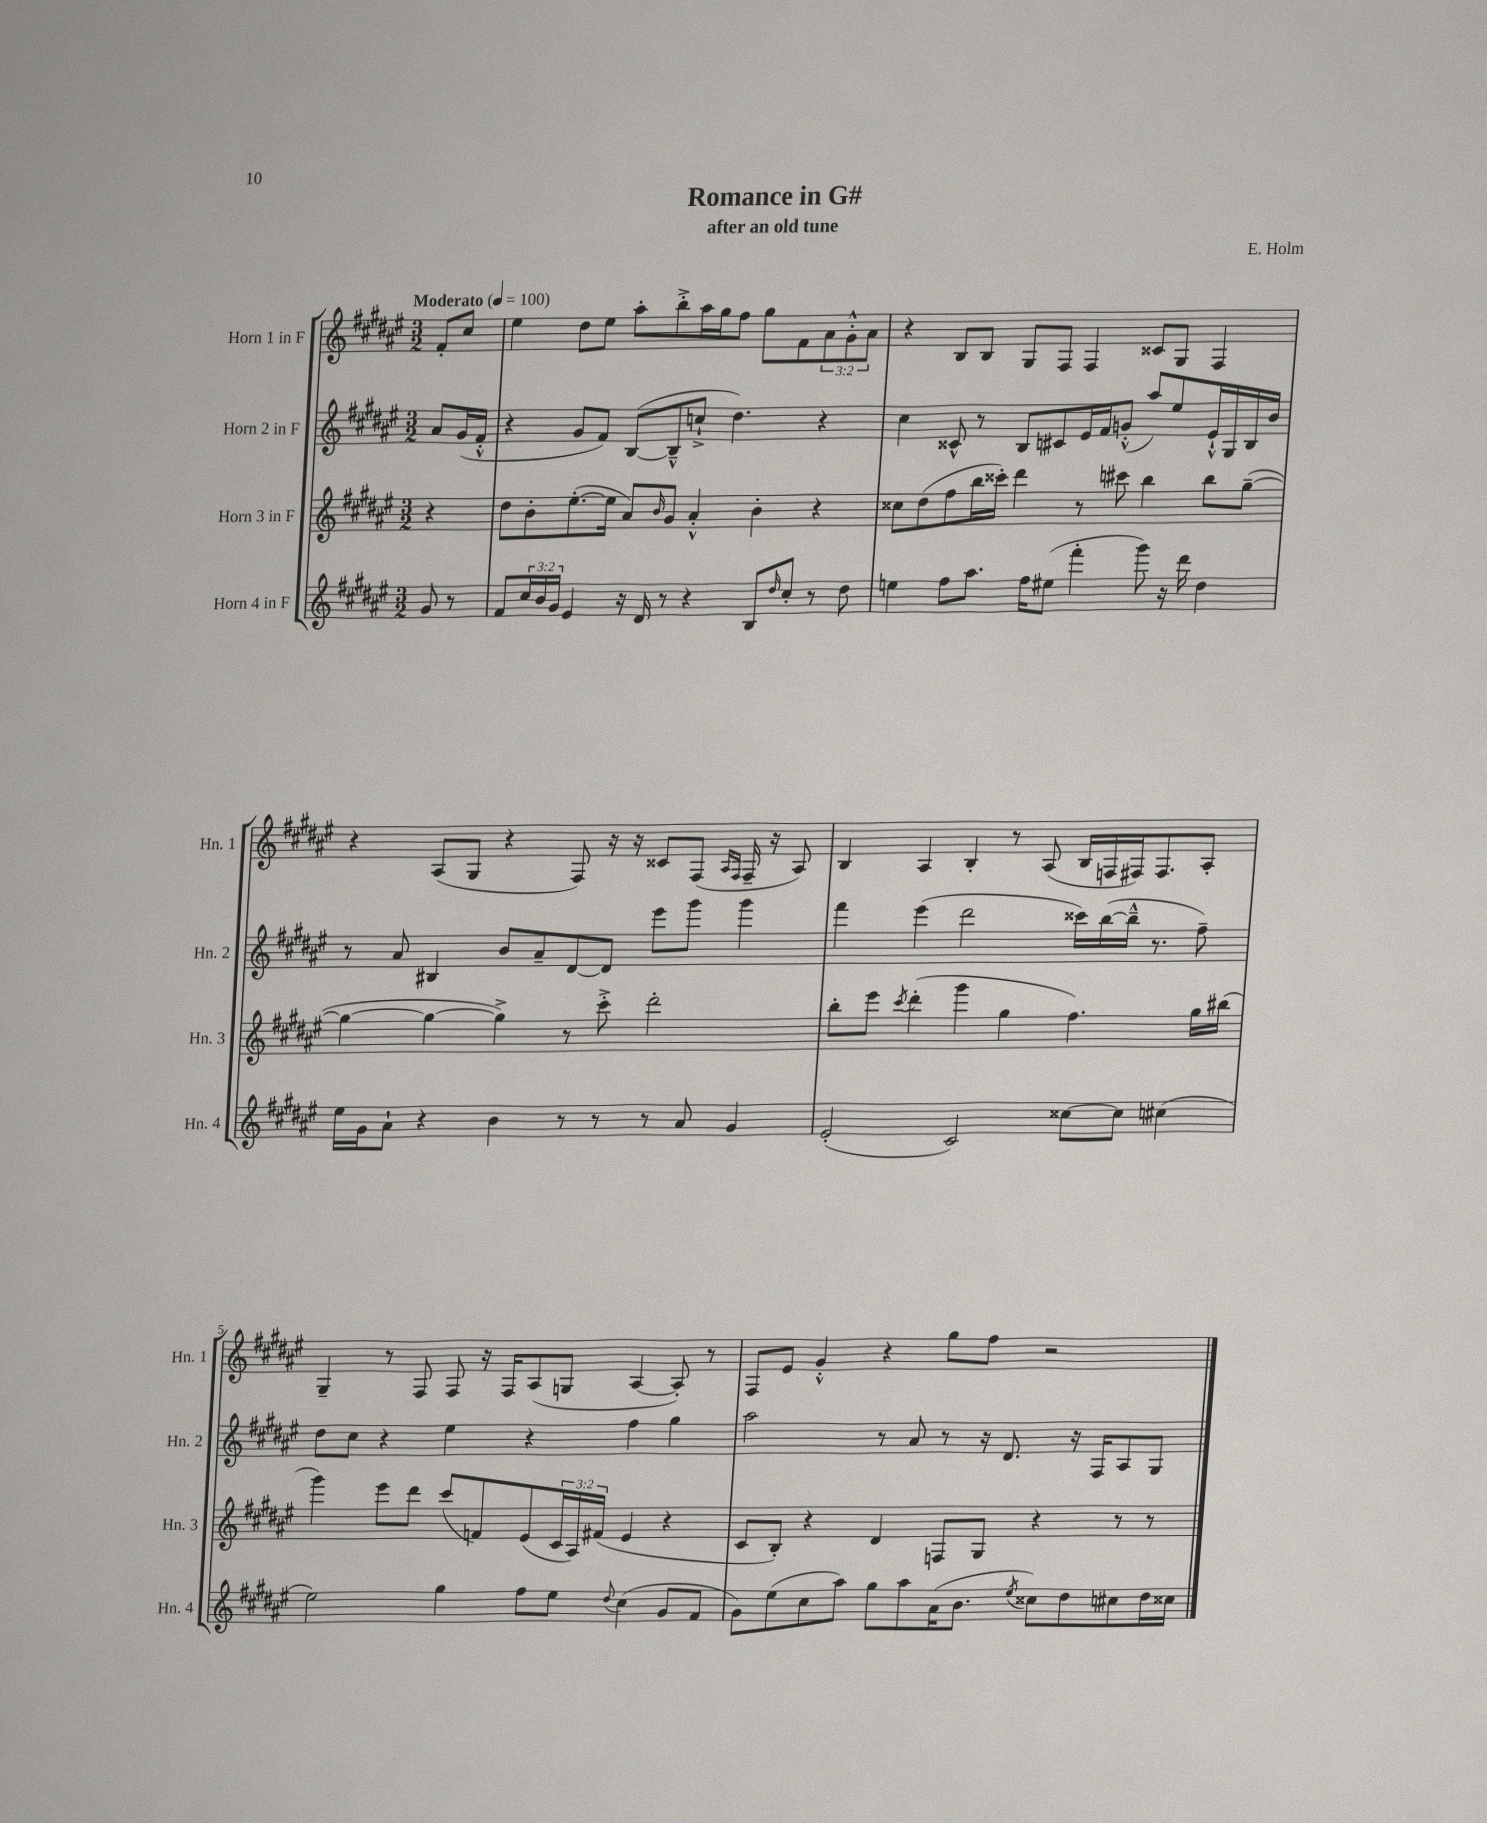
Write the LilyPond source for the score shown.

\header { title = "Romance in G#" composer = "E. Holm" subtitle = "after an old tune" }
<<
\new StaffGroup <<
\new Staff = "s0" \with { instrumentName = "Horn 1 in F" shortInstrumentName = "Hn. 1" } {
    \clef treble \key fis \major \numericTimeSignature \time 3/2 \override Staff.TupletNumber.text = #tuplet-number::calc-fraction-text \partial 4 \tempo "Moderato" 4 = 100
    fis'8-. cis''8 |
    eis''4 dis''8 eis''8 ais''8-. b''8-.-> ais''16 gis''16 fis''8 gis''8 fis'8 \tuplet 3/2 { ais'8 gis'8-.-^ ais'8 } |
    r4 b8 b8 gis8 fis8 fis4 cisis'8 gis8 fis4 |
    r4 ais8( gis8 r4 fis8) r16 r16 cisis'8 fis8( \grace { ais16 fis16 } fis16-- r16 ais8) |
    b4 ais4 b4-. r8 ais8( b16 f16 fis16) fis8. ais8-. |
    gis4-- r8 fis8 fis8 r16 fis16 ais8( g8 ais4~ ais8-.) r8 |
    fis8 eis'8 gis'4-.-^ r4 gis''8 fis''8 r2 \bar "|." |
}
\new Staff = "s1" \with { instrumentName = "Horn 2 in F" shortInstrumentName = "Hn. 2" } {
    \clef treble \key fis \major \numericTimeSignature \time 3/2 \partial 4
    ais'8 gis'16( fis'16-.-^ |
    r4 gis'8 fis'8) b8~( b8---^ c''8-!-> dis''4.) r4 |
    cis''4 cisis'8-^ r8 b8 cis'8 eis'16 fis'16 g'8-.-^( ais''8) eis''8 eis'16-!-^ gis16 b16 b'16 |
    r8 ais'8 bis4 b'8 ais'8-- dis'8~ dis'8 eis'''8 gis'''8 gis'''4 |
    fis'''4 eis'''4( dis'''2 cisis'''16) b''16~( b''16---^ r8. fis''8--) |
    dis''8 cis''8 r4 eis''4 r4 fis''4 gis''4 |
    ais''2 r8 ais'8 r8 r16 dis'8. r16 fis16 ais8 gis8 \bar "|." |
}
\new Staff = "s2" \with { instrumentName = "Horn 3 in F" shortInstrumentName = "Hn. 3" } {
    \clef treble \key fis \major \numericTimeSignature \time 3/2 \override Staff.TupletNumber.text = #tuplet-number::calc-fraction-text \partial 4
    r4 |
    dis''8 b'8-. eis''8.~-.( eis''16 ais'8) \grace { b'16 } gis'8 ais'4-.-^ b'4-. r4 |
    cisis''8 dis''8( fis''8 b''16 cisis'''16-.) dis'''4 r8 cis'''8 b''4 b''8 gis''8~--( |
    gis''4~ gis''4~ gis''4->) r8 cis'''8-.-> dis'''2-. |
    b''8-. eis'''8 \acciaccatura { cis'''8 } dis'''4-.( gis'''4 gis''4 fis''4.) gis''16 bis''16( |
    gis'''4) eis'''8 dis'''8 cis'''8( f'8) eis'8( \tuplet 3/2 { cis'16 ais16) fis'16( } eis'4 r4 |
    cis'8 b8-.) r4 dis'4 f8 gis8 r4 r8 r8 \bar "|." |
}
\new Staff = "s3" \with { instrumentName = "Horn 4 in F" shortInstrumentName = "Hn. 4" } {
    \clef treble \key fis \major \numericTimeSignature \time 3/2 \override Staff.TupletNumber.text = #tuplet-number::calc-fraction-text \partial 4
    gis'8 r8 |
    fis'8 \tuplet 3/2 { cis''16 b'16 gis'16 } eis'4 r16 dis'16 r8 r4 b8 \grace { dis''16 } cis''8-. r8 dis''8 |
    e''4 fis''8 ais''8. fis''16 eis''8( fis'''4-. gis'''8) r16 dis'''16 dis''4 |
    eis''16 gis'16 ais'8-! r4 b'4 r8 r8 r8 ais'8 gis'4 |
    eis'2-.( cis'2) cisis''8~ cisis''8 cis''4( |
    eis''2) gis''4 fis''8 eis''8 \appoggiatura { dis''8 } cis''4( gis'8 fis'8 |
    gis'8) eis''8( cis''8 ais''8) gis''8 ais''8 ais'16( b'8. \acciaccatura { eis''8 } cisis''8) dis''8 cis''8 dis''16 cisis''16 \bar "|." |
}
>>
>>
\layout { \context { \Score \override BarNumber.break-visibility = ##(#f #t #t) barNumberVisibility = #(every-nth-bar-number-visible 5) } }
